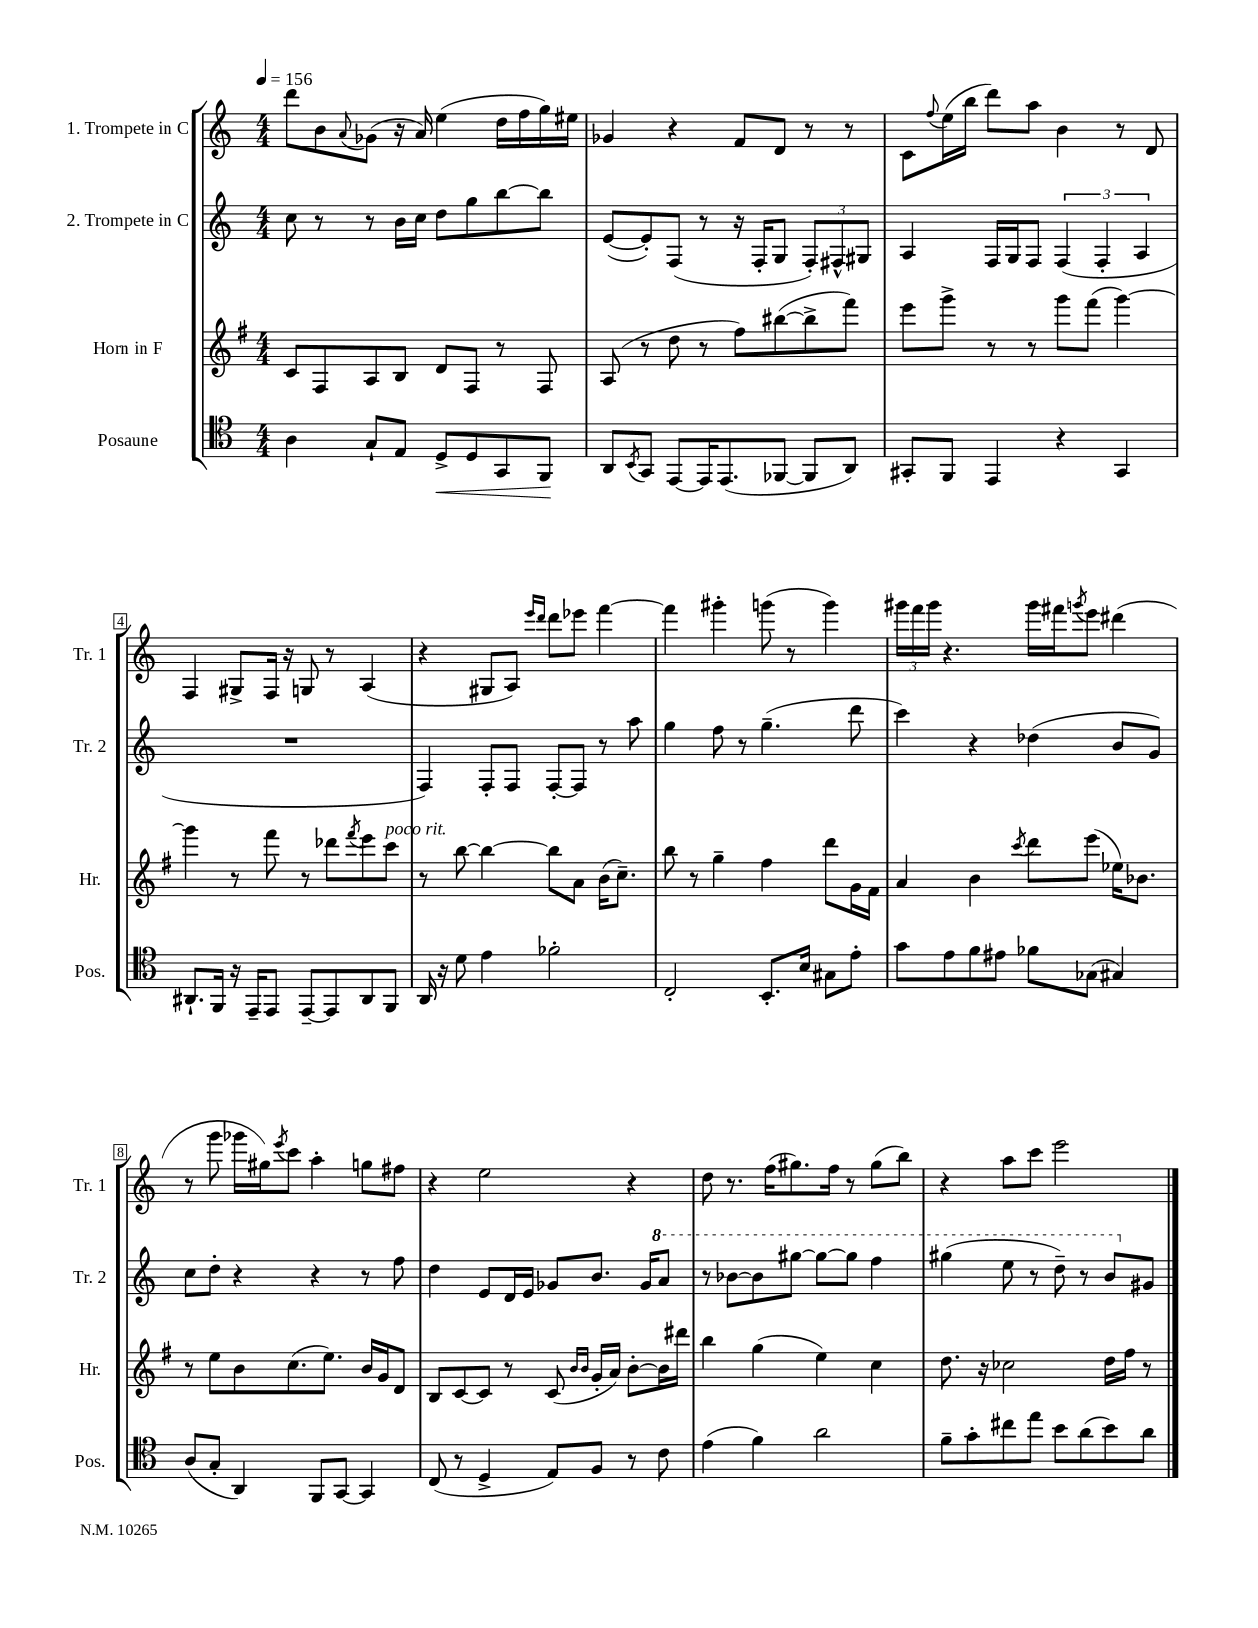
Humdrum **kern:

**kern	**kern	**kern	**kern
*staff4	*staff3	*staff2	*staff1
*clefC4	*clefG2	*clefG2	*clefG2
*k[]	*k[f#]	*k[]	*k[]
*M4/4	*M4/4	*M4/4	*M4/4
*MM156	*MM156	*MM156	*MM156
4A	8c	8cc	8ddd
.	8F#	8r	8b
.	.	.	8qqa
8G`	8A	8r	(8g-
8E	8B	16b	16r
.	.	16cc	16a)
8D^	8d	8dd	(4ee
8D	8F#	8gg	.
8GG	8r	[8bb	16dd
.	.	.	16ff
8FF	8F#	8bb]	16gg)
.	.	.	16ee#
=	=	=	=
8AA	(8A	([8e	4g-
8qBB	.	.	.
8GG	8r	8e'])	.
[8EE	8dd	(8F	4r
16EE]	8r	8r	.
(8.EE	.	.	.
.	8ff#)	16r	8f
.	.	16F'	.
[8FF-	([8bb#	8G	8d
8FF-]	8bb#^]	12F')	8r
.	.	12F#^^	.
8AA)	8fff#)	.	8r
.	.	12G#	.
=	=	=	=
8GG#'	8eee	4A	8c
.	.	.	8qqff
8FF	8ggg^	.	(16ee
.	.	.	16bb
4EE	8r	16F	8ddd)
.	.	16G	.
.	8r	8F	8aa
4r	8ggg	(6F	4b
.	(8fff#	.	.
.	.	6F'	.
4GG#	[4ggg)	.	8r
.	.	6A	.
.	.	.	8d
=	=	=	=
8.AA#`	4ggg]	1r	4F
16FF	.	.	.
16r	8r	.	8G#^
16EE~	.	.	.
8EE	8fff#	.	16F
.	.	.	16r
[8EE~	8r	.	8G
8EE]	8ddd-	.	8r
.	8qfff#	.	.
8AA#	8eee	.	(4A
8FF	8ccc	.	.
=	=	=	=
16AA	8r	4F)	4r
16r	.	.	.
8d	[8bb	.	.
4e	4bb_	8F'	8G#
.	.	8F	8A)
.	.	.	16qqeee
.	.	.	16qqddd
2f-'	8bb]	[8F'	8ddd
.	8a	8F]	8eee-
.	(16b	8r	[4fff
.	8.cc~)	.	.
.	.	8aa	.
=	=	=	=
2C'	8bb	4gg	4fff]
.	8r	.	.
.	4gg~	8ff	4ggg#'
.	.	8r	.
8.BB'	4ff#	(4.gg~	(8ggg
.	.	.	8r
16B	.	.	.
8G#	8ddd	.	4ggg)
8e'	16g	8ddd	.
.	16f#	.	.
=	=	=	=
8g	4a	4ccc)	24ggg#
.	.	.	24fff
.	.	.	24ggg#
8e	.	.	4.r
8f	4b	4r	.
8e#	.	.	.
.	8qccc	.	.
8f-	8ddd	(4dd-	16ggg#
.	.	.	16fff#
.	.	.	8qggg
(8G-	(8eee	.	8eee
4G#)	16ee-)	8b	(4ddd#
.	8.b-	.	.
.	.	8g)	.
=	=	=	=
(8A	8r	8cc	8r
8G'	8ee	8dd'	8ggg
4AA)	8b	4r	16ggg-
.	.	.	16gg#)
.	.	.	8qeee
.	(8.cc	.	8ccc
8FF	.	4r	4aa'
.	8.ee)	.	.
[8GG	.	.	.
4GG]	16b	8r	8gg
.	16g	.	.
.	8d	8ff	8ff#
=	=	=	=
(8C	8B	4dd	4r
8r	[8c	.	.
4D^	8c]	8e	2ee
.	8r	16d	.
.	.	16e	.
8E)	(8c	8g-	.
.	16qqb	.	.
.	16qqb	.	.
8F	16g'	8.b	.
.	16a)	.	.
8r	[8b'	.	4r
.	.	16g-	.
8c	16b]	8aa	.
.	16ddd#	.	.
=	=	=	=
(4e	4bb	8r	8dd
.	.	[8bb-	8.r
4f)	(4gg	8bb-]	.
.	.	.	(16ff
.	.	[8ggg#	8.gg#)
2a	4ee)	8ggg#_	.
.	.	.	16ff
.	.	8ggg#]	8r
.	4cc	4fff	(8gg#
.	.	.	8bb)
=	=	=	=
8f~	8.dd	(4ggg#	4r
8g'	.	.	.
.	16r	.	.
8cc#	2cc-	8eee	8aa
8ee	.	8r	8ccc
8b	.	8ddd~)	2eee
(8a	.	8r	.
8b)	16dd	8bb	.
.	16ff#	.	.
8a	8r	8g#	.
==	==	==	==
*-	*-	*-	*-
